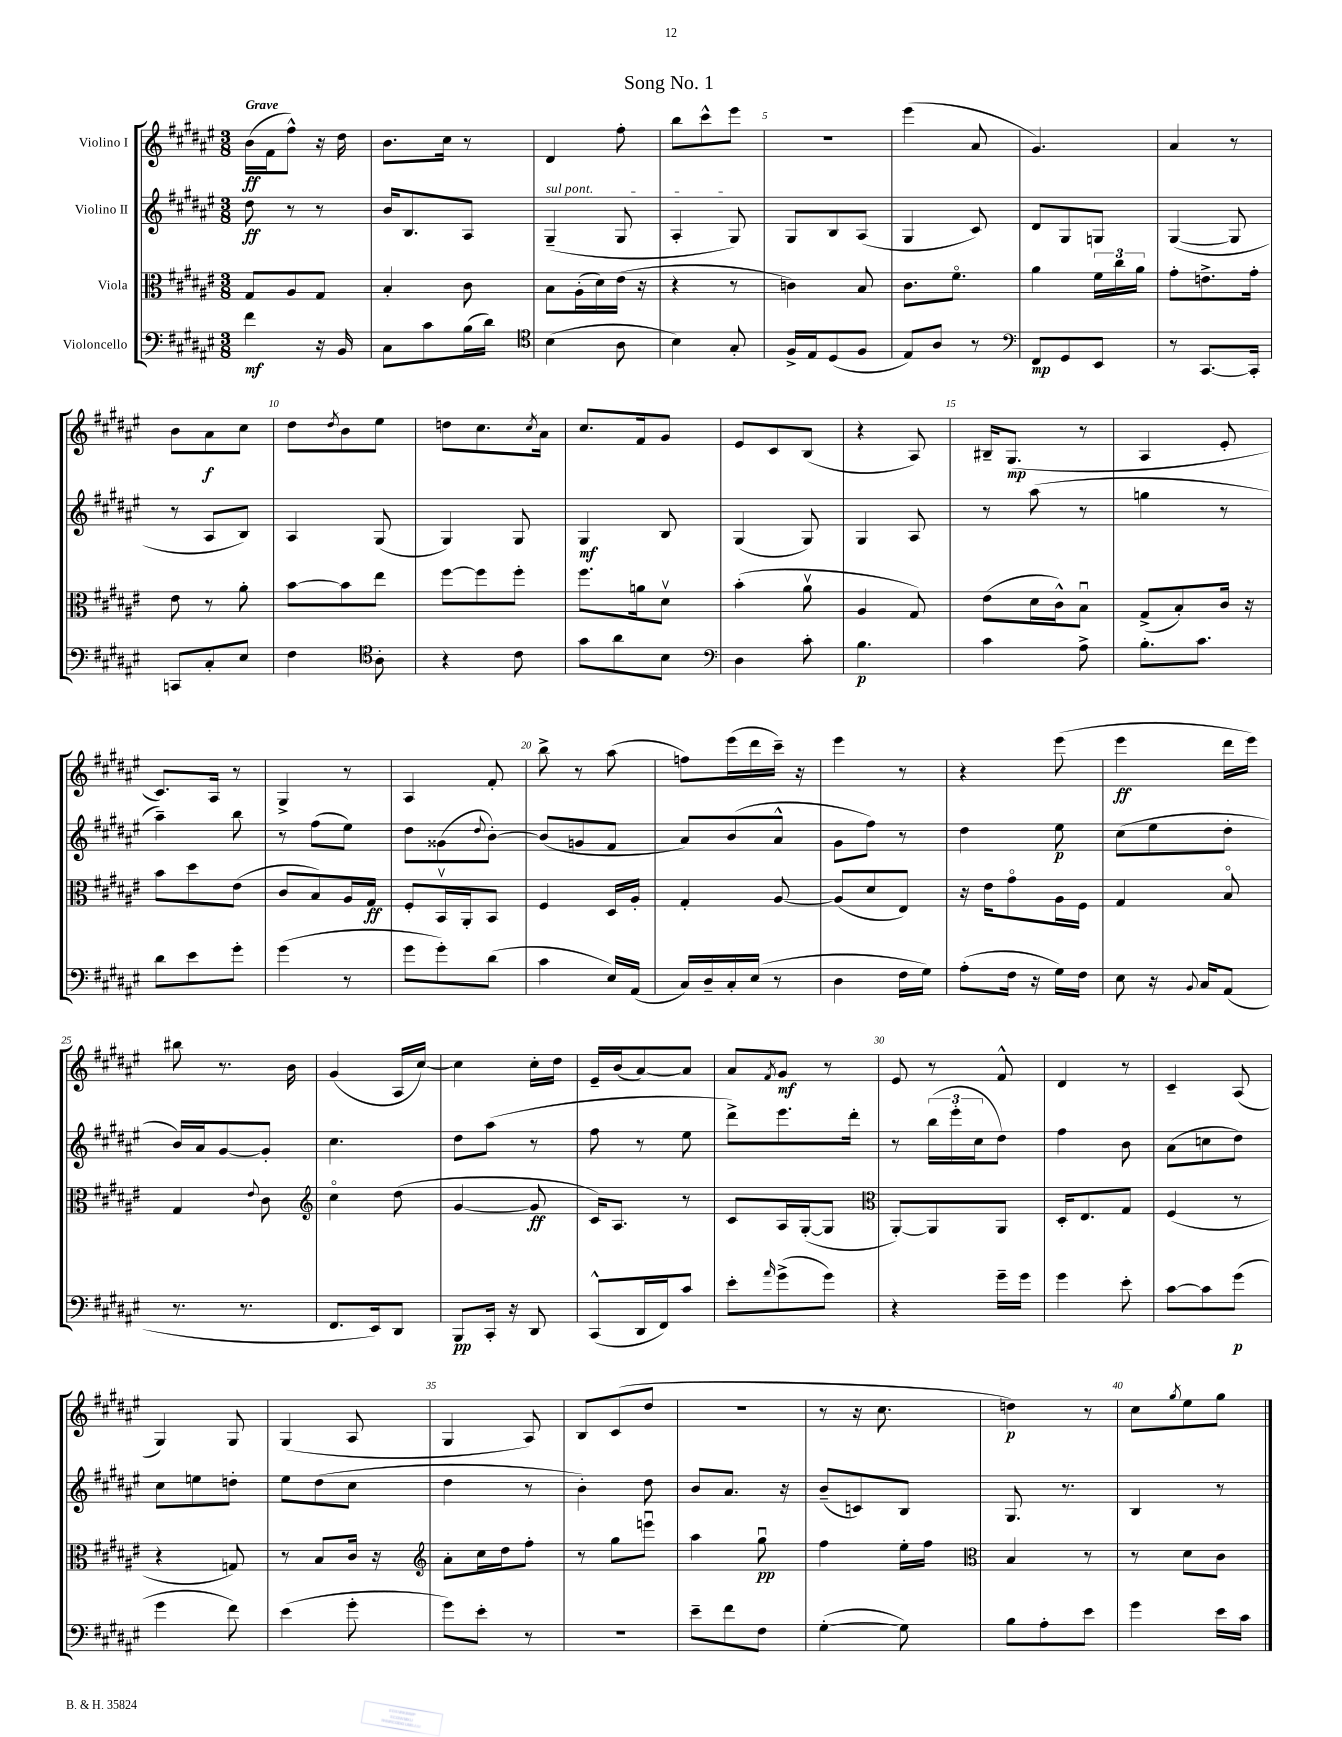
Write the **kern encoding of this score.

**kern	**dynam	**kern	**dynam	**kern	**dynam	**kern	**dynam
*part4	*part4	*part3	*part3	*part2	*part2	*part1	*part1
*staff4	*staff4	*staff3	*staff3	*staff2	*staff2	*staff1	*staff1
*I"Violoncello	*	*I"Viola	*	*I"Violino II	*	*I"Violino I	*
*clefF4	*	*clefC3	*	*clefG2	*	*clefG2	*
*k[f#c#g#d#a#e#]	*	*k[f#c#g#d#a#e#]	*	*k[f#c#g#d#a#e#]	*	*k[f#c#g#d#a#e#]	*
*M3/8	*	*M3/8	*	*M3/8	*	*M3/8	*
=1	=1	=1	=1	=1	=1	=1	=1
!	!	!	!	!	!	!LO:TX:a:B:t=Grave	!
4f#\	mf	8G#/L	.	8dd#\	ff	(16b\LL	ff
.	.	.	.	.	.	16f#\J	.
.	.	8A#/	.	8r	.	8ff#^^\J)	.
16r	.	8G#/J	.	8r	.	16r	.
16BB/	.	.	.	.	.	16dd#\	.
=2	=2	=2	=2	=2	=2	=2	=2
8C#\L	.	4B'/	.	16b/KL	.	8.b\L	.
.	.	.	.	8.B/	.	.	.
8c#\	.	.	.	.	.	.	.
.	.	.	.	.	.	16cc#\Jk	.
(16B\L	.	8c#\	.	8A#/J	.	8r	.
16d#\JJ)	.	.	.	.	.	.	.
=3	=3	=3	=3	=3	=3	=3	=3
*clefC4	*	*	*	*	*	*	*
!	!	!	!	!LO:TX:a:i:t=sul pont.	!	!	!
(4B\	.	8B\L	.	(4G#~/	.	4d#/	.
.	.	(16A#'\L	.	.	.	.	.
.	.	16d#\)	.	.	.	.	.
8A#\	.	(16e#\JJ	.	8G#/	.	8ff#'\	.
.	.	16r	.	.	.	.	.
=4	=4	=4	=4	=4	=4	=4	=4
4B\)	.	4r	.	4A#'/	.	8bb\L	.
.	.	.	.	.	.	8ccc#^^\	.
8G#'/	.	8r	.	8G#/)	.	8eee#\J	.
=5	=5	=5	=5	=5	=5	=5	=5
16F#^/LL	.	4cn\)	.	8G#/L	.	4.r	.
16E#/J	.	.	.	.	.	.	.
(8D#/	.	.	.	8B/	.	.	.
8F#/J	.	8B/	.	(8A#/J	.	.	.
=6	=6	=6	=6	=6	=6	=6	=6
8E#/L)	.	8.c#\L	.	4G#/	.	(4eee#\	.
8A#/J	.	.	.	.	.	.	.
.	.	8.f#\J	.	.	.	.	.
8r	.	.	.	8c#/)	.	8a#/	.
=7	=7	=7	=7	=7	=7	=7	=7
*clefF4	*	*	*	*	*	*	*
8FF#/L	mp	4a#\	.	8d#/L	.	4.g#/)	.
8GG#/	.	.	.	8G#/	.	.	.
8EE#/J	.	24f#\LL	.	8Gn/J	.	.	.
.	.	24cc#\	.	.	.	.	.
.	.	24a#\JJ	.	.	.	.	.
=8	=8	=8	=8	=8	=8	=8	=8
8r	.	8g#'\L	.	([4G#/	.	4a#/	.
[8.CC#/L	.	8.en^\	.	.	.	.	.
.	.	.	.	8G#/]	.	8r	.
16CC#'/Jk]	.	16g#'\Jk	.	.	.	.	.
!!LO:LB:g=z
=9	=9	=9	=9	=9	=9	=9	=9
8CCn/L	.	8e#\	.	8r	.	8b\L	.
8C#'/	.	8r	.	8A#/L	.	8a#\	f
8E#/J	.	8a#'\	.	8B/J)	.	8cc#\J	.
=10	=10	=10	=10	=10	=10	=10	=10
4F#\	.	[8b\L	.	4A#/	.	8dd#\L	.
.	.	.	.	.	.	8qdd#/	.
.	.	8b\]	.	.	.	8b\	.
*clefC4	*	*	*	*	*	*	*
8A#'\	.	8ee#\J	.	(8G#/	.	8ee#\J	.
=11	=11	=11	=11	=11	=11	=11	=11
4r	.	[8ff#\L	.	4G#/)	.	8ddn\L	.
.	.	8ff#\]	.	.	.	8.cc#\	.
8c#\	.	8ff#'\J	.	8G#/	.	.	.
.	.	.	.	.	.	8qcc#/	.
.	.	.	.	.	.	16a#\Jk	.
=12	=12	=12	=12	=12	=12	=12	=12
8g#\L	.	8.ff#\L	.	4G#/	mf	8.cc#/L	.
8a#\	.	.	.	.	.	.	.
.	.	16an\k	.	.	.	16f#/k	.
8B\J	.	8d#v\J	.	8B/	.	8g#/J	.
=13	=13	=13	=13	=13	=13	=13	=13
*clefF4	*	*	*	*	*	*	*
4D#\	.	(4b'\	.	(4G#/	.	8e#/L	.
.	.	.	.	.	.	8c#/	.
8c#'\	.	8a#v\	.	8G#/)	.	(8B/J	.
=14	=14	=14	=14	=14	=14	=14	=14
4.B\	p	4A#/	.	4G#/	.	4r	.
.	.	8G#/)	.	8A#/	.	8A#/)	.
=15	=15	=15	=15	=15	=15	=15	=15
4c#\	.	(8e#\L	.	8r	.	16B#X~/KL	.
.	.	.	.	.	.	(8.G#/J	mp
.	.	16d#\L	.	(8aa#\	.	.	.
.	.	16c#^^\J)	.	.	.	.	.
8A#^\	.	8Bu\J	.	8r	.	8r	.
=16	=16	=16	=16	=16	=16	=16	=16
8.B'\L	.	(8G#^/L	.	4ggn\	.	4A#/	.
.	.	8B'/)	.	.	.	.	.
8.c#\J	.	.	.	.	.	.	.
.	.	16c#/Jk	.	8r	.	8e#'/	.
.	.	16r	.	.	.	.	.
!!LO:LB:g=z
=17	=17	=17	=17	=17	=17	=17	=17
8d#\L	.	8b\L	.	4aa#~\)	.	8.c#/L)	.
8e#\	.	8dd#\	.	.	.	.	.
.	.	.	.	.	.	16A#/Jk	.
8g#'\J	.	(8e#\J	.	8bb\	.	8r	.
=18	=18	=18	=18	=18	=18	=18	=18
(4g#\	.	8c#/L	.	8r	.	4G#^/	.
.	.	8B/)	.	(8ff#\L	.	.	.
8r	.	16A#/L	.	8ee#\J)	.	8r	.
.	.	16G#/JJ	ff	.	.	.	.
=19	=19	=19	=19	=19	=19	=19	=19
8g#\L	.	8F#'/L	.	8dd#\L	.	4A#/	.
8g#'\)	.	16BBv/L	.	(8g##X\	.	.	.
.	.	16AA#'/J	.	.	.	.	.
.	.	.	.	8qqdd#/	.	.	.
(8d#\J	.	8BB/J	.	[8b'\J)	.	8f#'/	.
=20	=20	=20	=20	=20	=20	=20	=20
4c#\	.	4F#/	.	(8b/L]	.	8bb^\	.
.	.	.	.	8gn/	.	8r	.
16E#/LL)	.	16D#/LL	.	8f#/J	.	(8aa#\	.
(16AA#/JJ	.	16A#'/JJ	.	.	.	.	.
=21	=21	=21	=21	=21	=21	=21	=21
16C#/LL)	.	4G#'/	.	8a#/L)	.	8ffn\L)	.
16D#~/	.	.	.	.	.	.	.
16C#'/	.	.	.	(8b/	.	(16eee#\L	.
(16E#/JJ	.	.	.	.	.	16ddd#\	.
8r	.	[8A#/	.	8a#^^/J	.	16ccc#~\JJ)	.
.	.	.	.	.	.	16r	.
=22	=22	=22	=22	=22	=22	=22	=22
4D#\	.	(8A#/L]	.	8g#\L	.	4eee#\	.
.	.	8d#/	.	8ff#\J)	.	.	.
16F#\LL	.	8E#/J)	.	8r	.	8r	.
16G#\JJ)	.	.	.	.	.	.	.
=23	=23	=23	=23	=23	=23	=23	=23
(8A#'\L	.	16r	.	4dd#\	.	4r	.
.	.	16e#\KL	.	.	.	.	.
16F#\Jk	.	8g#\	.	.	.	.	.
16r	.	.	.	.	.	.	.
16G#\LL)	.	16A#\L	.	8ee#\	p	(8eee#\	.
16F#\JJ	.	16F#\JJ	.	.	.	.	.
=24	=24	=24	=24	=24	=24	=24	=24
8E#\	.	4G#/	.	(8cc#\L	.	4eee#\	ff
16r	.	.	.	8ee#\	.	.	.
8qqBB/	.	.	.	.	.	.	.
16C#/KL	.	.	.	.	.	.	.
(8AA#/J	.	8B/	.	8dd#'\J	.	16ddd#\LL	.
.	.	.	.	.	.	16eee#\JJ)	.
!!LO:LB:g=z
=25	=25	=25	=25	=25	=25	=25	=25
8.r	.	4G#/	.	16b/LL)	.	8bb#X\	.
.	.	.	.	16a#/J	.	.	.
.	.	.	.	[8g#/	.	8.r	.
8.r	.	.	.	.	.	.	.
.	.	8qqe#/	.	.	.	.	.
.	.	8c#\	.	8g#'/J]	.	.	.
.	.	.	.	.	.	16b\	.
=26	=26	=26	=26	=26	=26	=26	=26
*	*	*clefG2	*	*	*	*	*
8.FF#/L	.	4cc#\	.	4.cc#\	.	(4g#/	.
16EE#/k)	.	.	.	.	.	.	.
8DD#/J	.	(8dd#\	.	.	.	16A#/LL	.
.	.	.	.	.	.	[16cc#/JJ)	.
=27	=27	=27	=27	=27	=27	=27	=27
8BBB/L	pp	[4g#/	.	8dd#\L	.	4cc#\]	.
16CC#'/Jk	.	.	.	(8aa#\J	.	.	.
16r	.	.	.	.	.	.	.
8DD#/	.	8g#/]	ff	8r	.	16cc#'\LL	.
.	.	.	.	.	.	16dd#\JJ	.
=28	=28	=28	=28	=28	=28	=28	=28
(8CC#^^/L	.	16c#/KL)	.	8ff#\	.	16e#~/LL	.
.	.	8.A#/J	.	.	.	(16b/J	.
16DD#/L	.	.	.	8r	.	[8a#/)	.
16FF#/J)	.	.	.	.	.	.	.
8c#/J	.	8r	.	8ee#\	.	8a#/J]	.
=29	=29	=29	=29	=29	=29	=29	=29
8e#'\L	.	8c#/L	.	8ddd#^\L)	.	8a#/L	.
16qqa#/	.	.	.	.	.	8qf#/	.
(8g#^\	.	16A#/L	.	8.eee#\	.	8g#/J	mf
.	.	([16G#'/J	.	.	.	.	.
8g#\J)	.	8G#/J]	.	.	.	8r	.
.	.	.	.	16ddd#'\Jk	.	.	.
=30	=30	=30	=30	=30	=30	=30	=30
*	*	*clefC3	*	*	*	*	*
4r	.	[8AA#'/L)	.	8r	.	8e#/	.
.	.	8AA#/]	.	(24bb\LL	.	8r	.
.	.	.	.	24eee#'\	.	.	.
.	.	.	.	24cc#\J	.	.	.
16g#~\LL	.	8AA#/J	.	8dd#\J)	.	8f#^^/	.
16g#\JJ	.	.	.	.	.	.	.
=31	=31	=31	=31	=31	=31	=31	=31
4g#\	.	16D#'/KL	.	4ff#\	.	4d#/	.
.	.	8.E#/	.	.	.	.	.
8e#'\	.	8G#/J	.	8b\	.	8r	.
=32	=32	=32	=32	=32	=32	=32	=32
[8c#\L	.	(4F#/	.	(8a#\L	.	4c#~/	.
8c#\]	.	.	.	8ccn\	.	.	.
(8g#\J	p	8r	.	8dd#\J)	.	(8A#/	.
!!LO:LB:g=z
=33	=33	=33	=33	=33	=33	=33	=33
4g#\	.	4r	.	8cc#\L	.	4G#/)	.
.	.	.	.	8een\	.	.	.
8f#\)	.	8Gn/)	.	8ddn'\J	.	8G#/	.
=34	=34	=34	=34	=34	=34	=34	=34
(4e#\	.	8r	.	8ee#\L	.	(4G#/	.
.	.	8B/L	.	(8dd#\	.	.	.
8g#'\	.	16c#/Jk	.	8cc#\J	.	8A#/	.
.	.	16r	.	.	.	.	.
=35	=35	=35	=35	=35	=35	=35	=35
*	*	*clefG2	*	*	*	*	*
8g#\L)	.	8a#'\L	.	4dd#\	.	4G#/	.
8e#'\J	.	16cc#\L	.	.	.	.	.
.	.	16dd#\J	.	.	.	.	.
8r	.	8ff#'\J	.	8r	.	8A#/)	.
=36	=36	=36	=36	=36	=36	=36	=36
4.r	.	8r	.	4b'\)	.	8B/L	.
.	.	8gg#\L	.	.	.	(8c#/	.
.	.	8eeenu\J	.	8dd#\	.	8dd#/J	.
=37	=37	=37	=37	=37	=37	=37	=37
8e#~\L	.	4aa#\	.	8b/L	.	4.r	.
8f#\	.	.	.	8.a#/J	.	.	.
8F#\J	.	8gg#u\	pp	.	.	.	.
.	.	.	.	16r	.	.	.
=38	=38	=38	=38	=38	=38	=38	=38
([4G#'\	.	4ff#\	.	(8b~/L	.	8r	.
.	.	.	.	8cn/)	.	16r	.
.	.	.	.	.	.	8.cc#\	.
8G#\])	.	16ee#'\LL	.	8B/J	.	.	.
.	.	16ff#\JJ	.	.	.	.	.
=39	=39	=39	=39	=39	=39	=39	=39
*	*	*clefC3	*	*	*	*	*
8B\L	.	4B/	.	8.G#/	.	4ddn\)	p
8A#'\	.	.	.	.	.	.	.
.	.	.	.	8.r	.	.	.
8e#\J	.	8r	.	.	.	8r	.
=40	=40	=40	=40	=40	=40	=40	=40
4g#\	.	8r	.	4B/	.	8cc#\L	.
.	.	.	.	.	.	8qgg#/	.
.	.	8d#\L	.	.	.	8ee#\	.
16e#\LL	.	8c#\J	.	8r	.	8gg#\J	.
16c#\JJ	.	.	.	.	.	.	.
==	==	==	==	==	==	==	==
*-	*-	*-	*-	*-	*-	*-	*-
